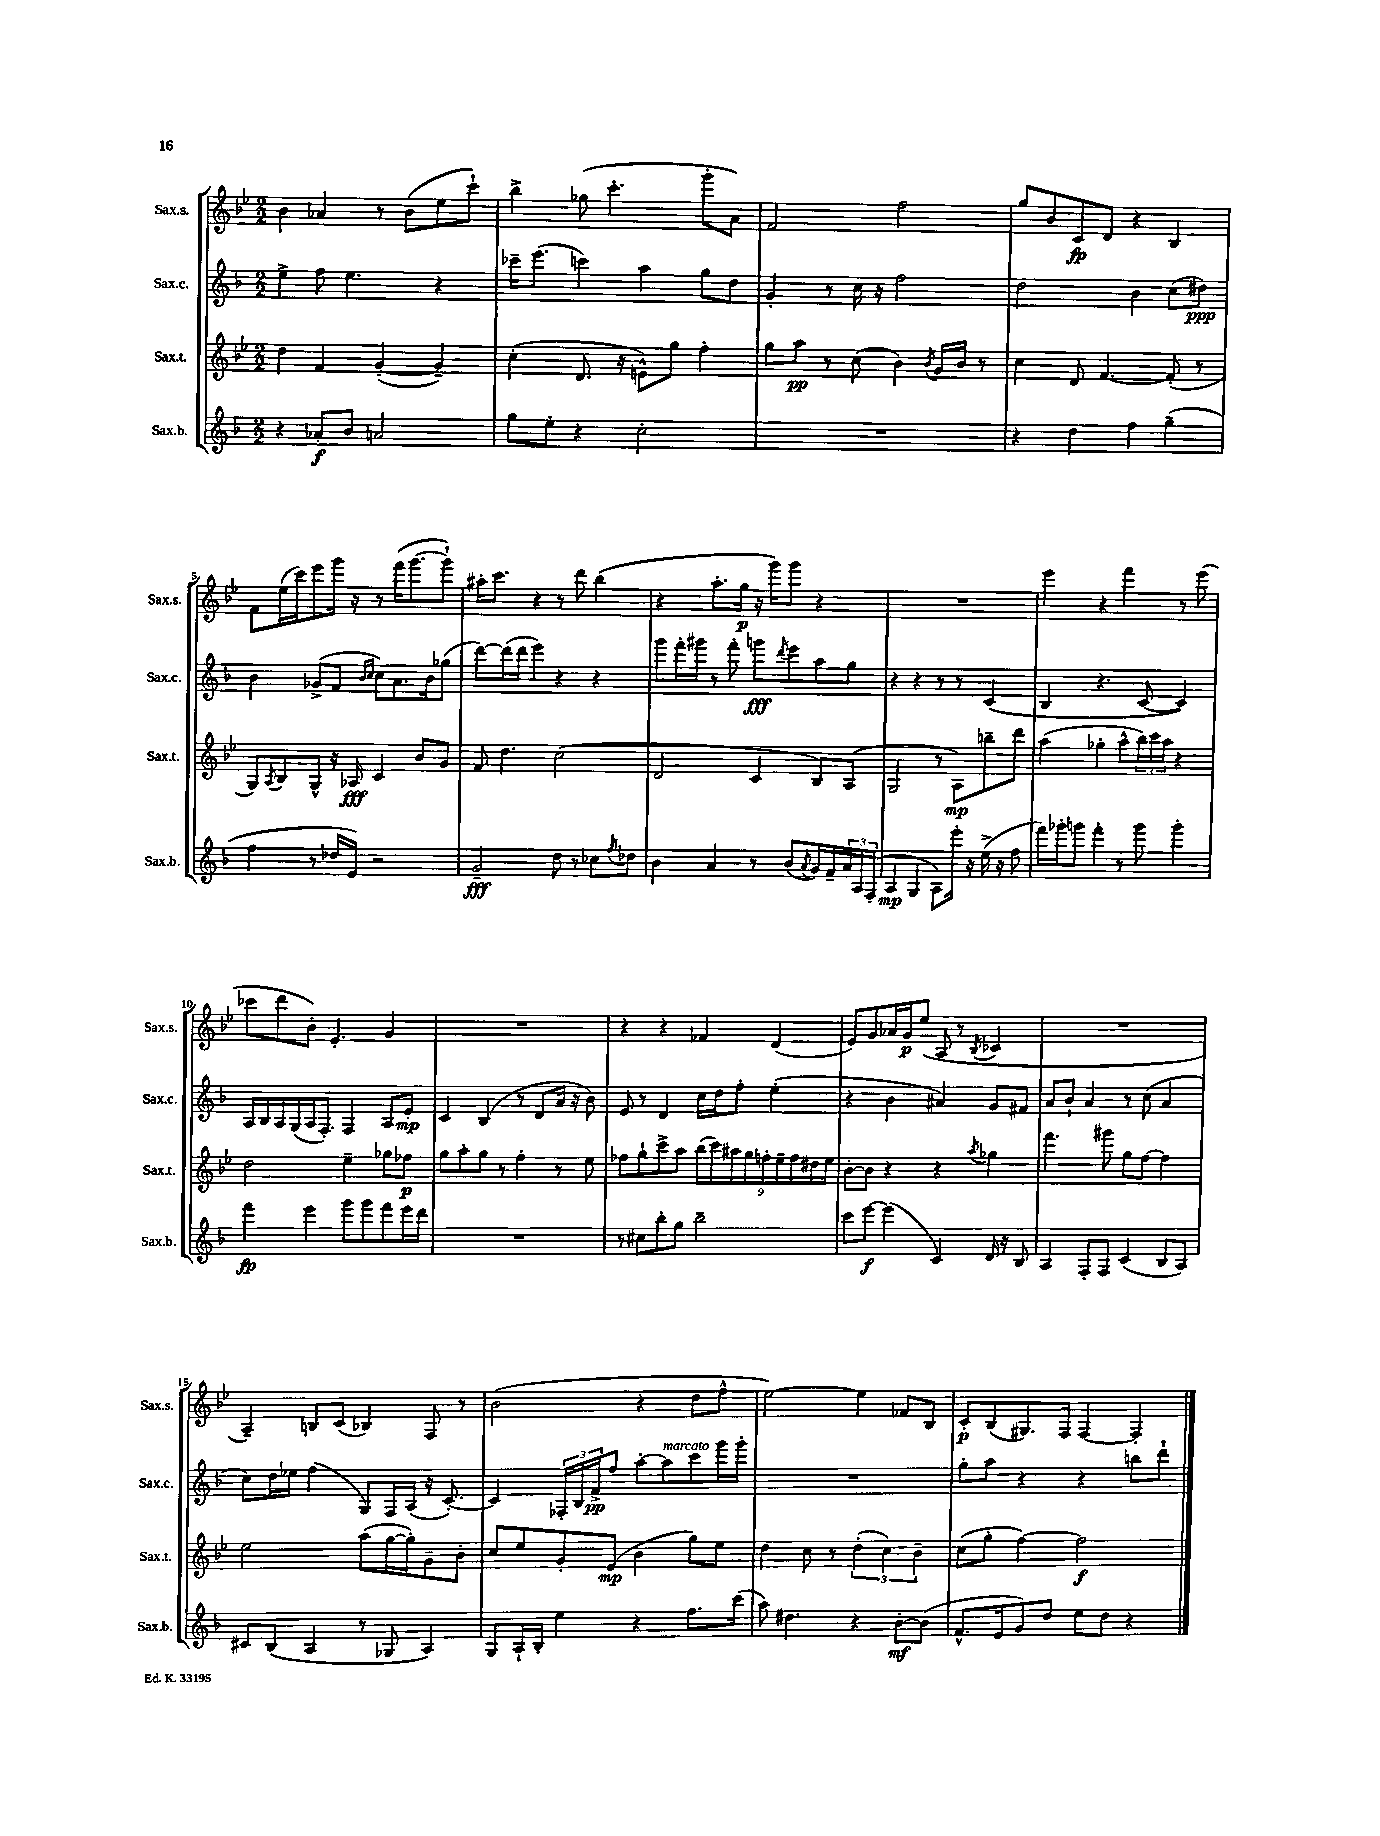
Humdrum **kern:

**kern	**kern	**kern	**kern
*staff4	*staff3	*staff2	*staff1
*clefG2	*clefG2	*clefG2	*clefG2
*k[b-]	*k[b-e-]	*k[b-]	*k[b-e-]
*M2/2	*M2/2	*M2/2	*M2/2
4r	4dd	4ee^	4b-
8a-'	4f	8ff	4a-
8b-	.	4.ee	.
2a	([4g'	.	8r
.	.	.	(8b-
.	4g~])	4r	8ee-
.	.	.	8ccc`)
=	=	=	=
8gg	(4cc'	16ccc-~	4bb-^
.	.	(8.eee	.
8ee'	.	.	.
4r	8.d	4ccc)	(8gg-
.	.	.	4.ccc'
.	16r	.	.
2cc'	8e^^)	4aa	.
.	8gg	.	.
.	4ff'	8gg	8ggg'
.	.	8dd	8a)
=	=	=	=
1r	8gg	4g'	2f
.	8aa	.	.
.	8r	8r	.
.	(8cc	16cc	.
.	.	16r	.
.	4b-)	2ff	2ff
.	8qb-	.	.
.	16g	.	.
.	16b-	.	.
.	8r	.	.
=	=	=	=
4r	4cc	2dd	8gg
.	.	.	8b-
4dd	8d	.	8c
.	[4.f	.	8d
4ff	.	4b-	4r
(4gg~	(8f']	(8cc	4B-
.	8r	8dd#)	.
=	=	=	=
4ff	8G)	4b-	8f
.	8qA	.	.
.	8B-	.	(16ee-
.	.	.	16ccc)
8r	8G^^	(8g-^	8eee-
16dd-	16r	8f	16ggg
16e)	16A-	.	16r
.	.	16qqb-	.
.	.	16qqcc	.
2r	4c	8cc)	8r
.	.	8.a	(16fff
.	.	.	[8.ggg
.	8b-	.	.
.	.	16b-	.
.	8g	(8gg-	8ggg`])
=	=	=	=
2g~	8f	[8ddd)	16aa#'
.	.	.	8.ccc
.	4.dd	(16ddd]	.
.	.	16ddd	.
.	.	4eee)	4r
8dd	(2cc	4r	8r
8r	.	.	8ddd
8cc-	.	4r	(4bb-
8qff	.	.	.
8dd-	.	.	.
=	=	=	=
4b-	2d	8ggg	4r
.	.	16fff'	.
.	.	16ggg#	.
4a	.	8r	8.aa'
.	.	8fff'	.
.	.	.	16gg
8r	4c	8ggg	16r
.	.	.	16ggg)
.	.	8qddd	.
(8b-	.	8eee	8ggg
8qa	.	.	.
16g)	8B-)	8aa	4r
16f~	.	.	.
24a	(8A	8gg	.
24A	.	.	.
(24F'	.	.	.
=	=	=	=
4A	2G	4r	1r
4G	.	4r	.
8A)	8r	8r	.
16eee'	8A)	8r	.
16r	.	.	.
(16ee^	8bb~	(4c	.
16r	.	.	.
8ff	8ddd	.	.
=	=	=	=
16fff)	(4aa	4B-	4eee-
16ggg-'	.	.	.
8ggg	.	.	.
4fff'	4gg-'	4.r	4r
8r	8aa^^	.	4fff
8ggg	24bb-)	[8c	.
.	24ccc	.	.
.	24aa	.	.
4ggg'	4r	4c])	8r
.	.	.	(8eee-
=	=	=	=
4fff	2dd	16A	8ccc-
.	.	16B-	.
.	.	16A	8ddd
.	.	(16G	.
4eee	.	16A	8b-')
.	.	8.F')	.
.	.	.	4.e-'
8ggg	4ee-~	4F	.
8ggg	.	.	.
8fff	8gg-	8A	4g
16eee	8ff-	8e'	.
16ddd	.	.	.
=	=	=	=
1r	8gg	4c	1r
.	8aa'	.	.
.	8gg	(4B-	.
.	8r	.	.
.	4ff'	8r	.
.	.	8d	.
.	8r	16a	.
.	.	16r	.
.	8ee-	8b-)	.
=	=	=	=
8r	8ff-	8e	4r
8cc#	8gg`	8r	.
8bb-'	8ccc^	4d	4r
8gg	8aa	.	.
2bb-~	(18bb-	16cc	4f-
.	18ccc)	.	.
.	.	16dd	.
.	18aa#	.	.
.	.	8ff'	.
.	18gg	.	.
.	18ff'	.	.
.	.	(4ee'	(4d
.	18ee-~	.	.
.	18ff	.	.
.	18dd#	.	.
.	18ee-	.	.
=	=	=	=
8ccc	[8b-'	4r	8e-)
[8eee	8b-]	.	8g
(4eee]	4r	4b-	16a-
.	.	.	16g
.	.	.	(8ee-
4c)	4r	4a#)	8A
.	.	.	8r
.	8qaa	.	8qB-
16d	4gg-	8g	4c-
16r	.	.	.
8B-	.	8f#	.
=	=	=	=
4A	4.fff	8a	1r
.	.	8b-`	.
8F'	.	4a	.
8F	8ggg#	.	.
(4c	8gg	8r	.
.	[8ff	(8cc	.
8B-	4ff]	4a	.
8A)	.	.	.
=	=	=	=
8c#	2ee-	8cc)	4A~)
(8B-	.	16dd	.
.	.	16ee-	.
4A	.	(4ff	8B
.	.	.	(8c
8r	(8aa	8G)	4B-)
8G-	[16gg	16F	.
.	16gg'])	(16A	.
4A)	8g~	16r	8F
.	.	[8.c')	.
.	8b-'	.	8r
=	=	=	=
8G	8cc	4c]	(2b-
16A`	8ee-	.	.
16B-'	.	.	.
4ee	8g'	24F-'	.
.	.	24B-	.
.	.	24f^	.
.	(8e-	8ff	.
4r	4b-	[8aa'	4r
.	.	8aa]	.
8.ff	8gg)	8ccc	8dd
.	8ee-	16ggg	8ff^^
(16ccc	.	16ggg'	.
=	=	=	=
8aa)	4dd	1r	[2ee-)
4.dd#	.	.	.
.	8cc	.	.
.	8r	.	.
4r	(6dd'	.	4ee-]
.	6cc)	.	.
[8b-'	.	.	8f-
.	6b-~	.	.
(8b-]	.	.	8B-
=	=	=	=
8.f^^	(8cc	8gg'	8c'
.	8gg'	8aa	(8B-
16e	.	.	.
8g)	[4ff)	4r	8.G#)
8dd	.	.	.
.	.	.	16F
8ee	2ff]	4r	[4F
8dd	.	.	.
4r	.	8bb	4F']
.	.	8ddd`	.
==	==	==	==
*-	*-	*-	*-
